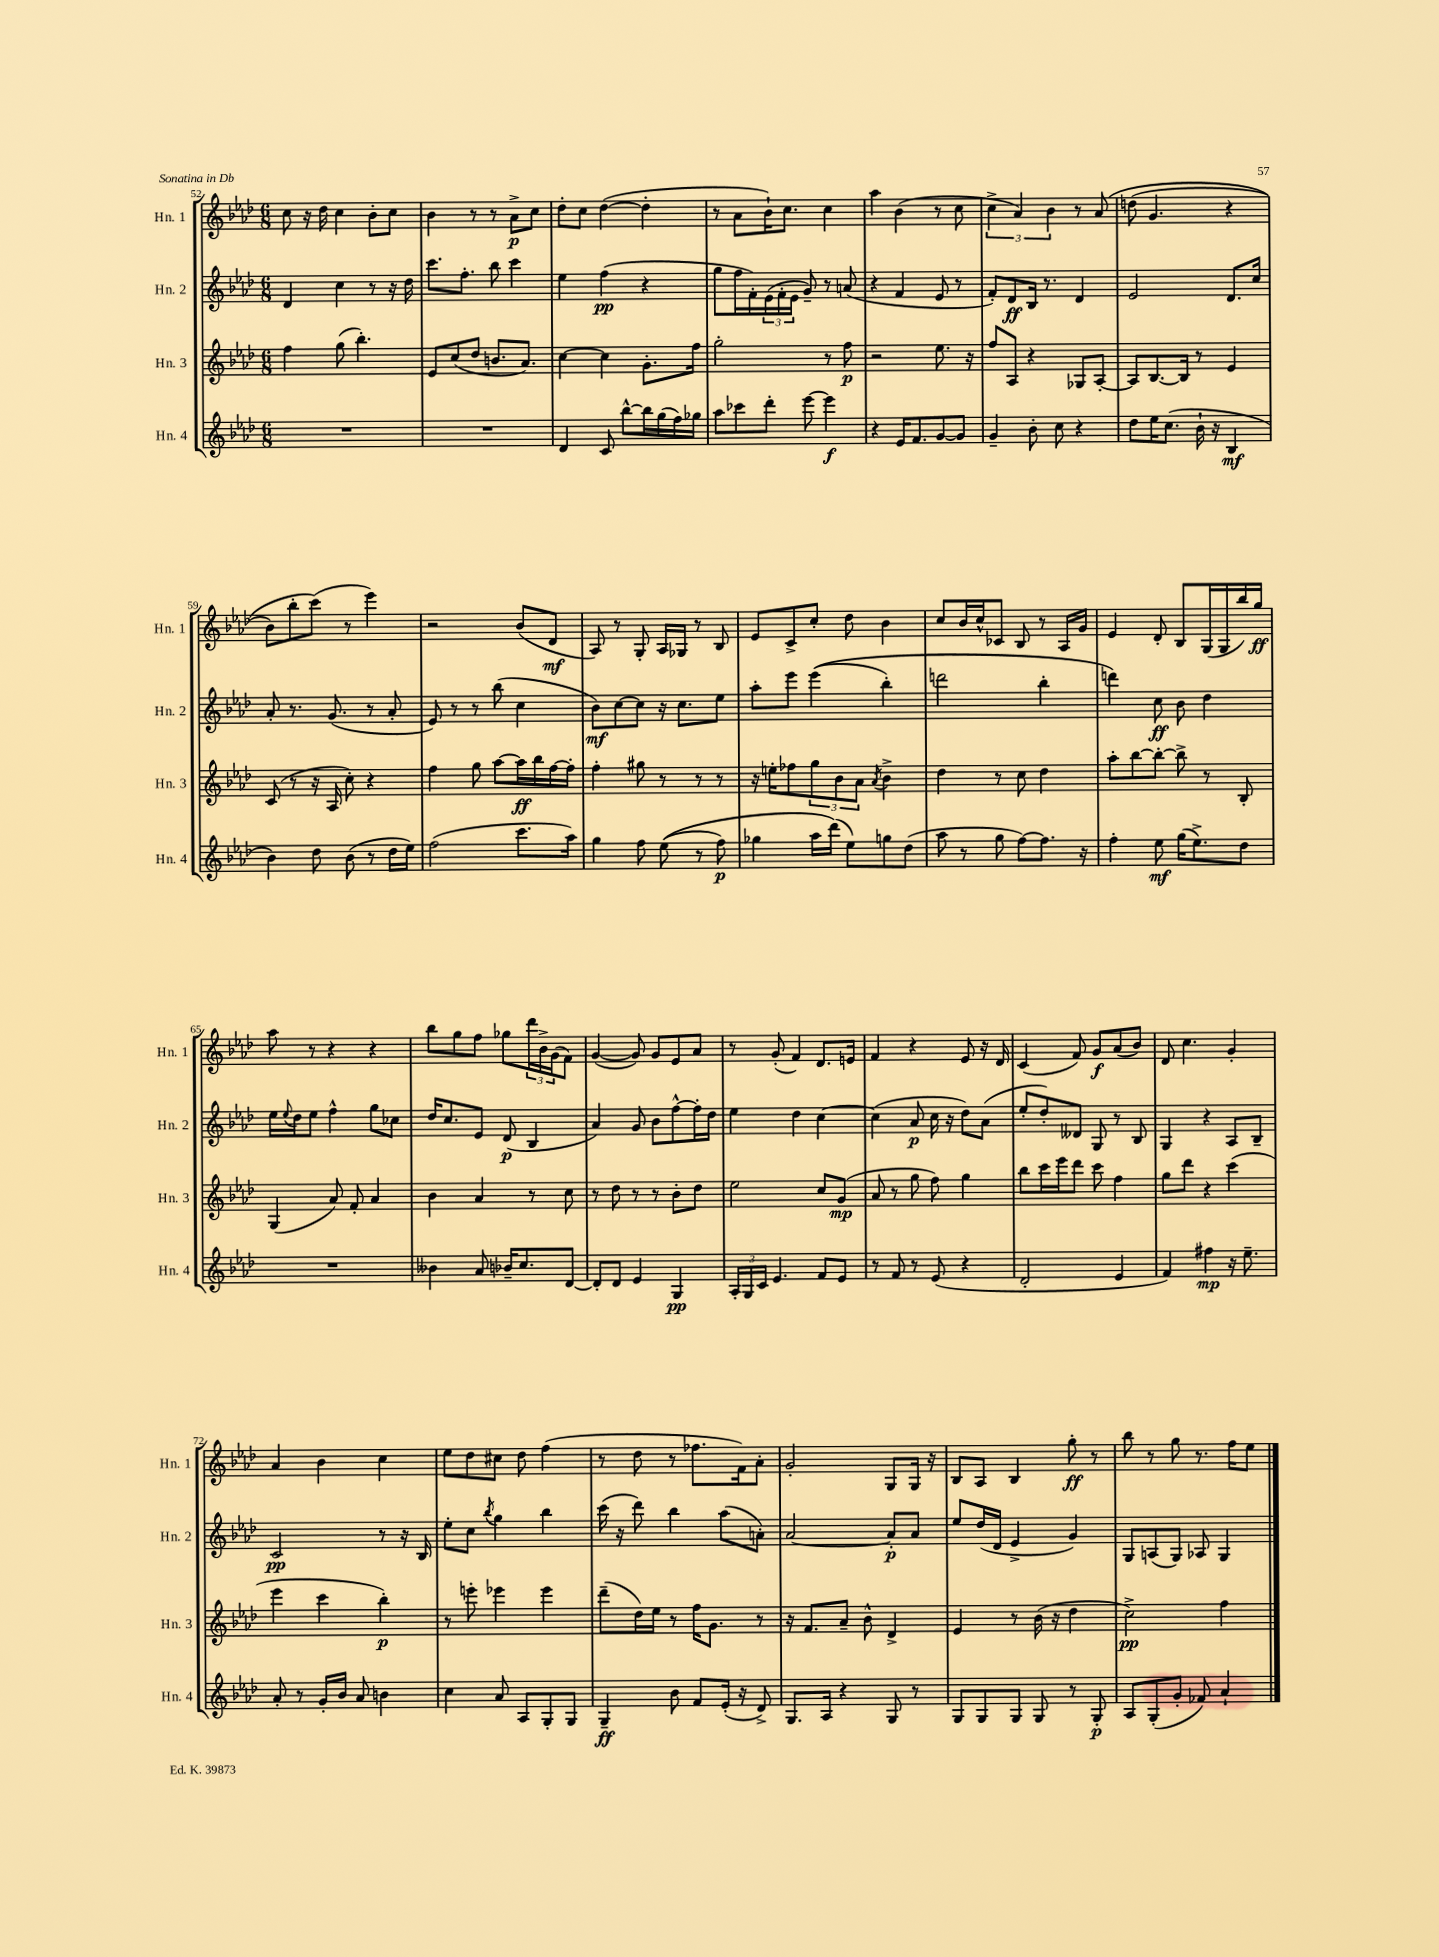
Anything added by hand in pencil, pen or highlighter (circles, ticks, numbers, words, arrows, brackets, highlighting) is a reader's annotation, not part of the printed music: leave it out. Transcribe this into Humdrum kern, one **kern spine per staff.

**kern	**kern	**kern	**kern
*staff4	*staff3	*staff2	*staff1
*clefG2	*clefG2	*clefG2	*clefG2
*k[b-e-a-d-]	*k[b-e-a-d-]	*k[b-e-a-d-]	*k[b-e-a-d-]
*M6/8	*M6/8	*M6/8	*M6/8
2.r	4ff	4d-	8cc
.	.	.	16r
.	.	.	16dd-
.	(8gg	4cc	4cc
.	4.bb-')	.	.
.	.	8r	8b-'
.	.	16r	8cc
.	.	16dd-	.
=	=	=	=
2.r	8e-	8.ccc	4b-
.	(8cc	.	.
.	.	8.ff'	.
.	8dd-	.	8r
.	8.b	8bb-	8r
.	.	4ccc	8a-^
.	8.a-)	.	.
.	.	.	8cc
=	=	=	=
4d-	[4cc	4ee-	8dd-'
.	.	.	8cc
8c	4cc]	(4ff	([4dd-
[8bb-^^	.	.	.
16bb-]	8.g'	4r	4dd-']
(16gg	.	.	.
16ff)	.	.	.
16gg-	16ff	.	.
=	=	=	=
8aa-	2gg'	8gg	8r
8ccc-	.	16ff	8a-
.	.	16f')	.
8ddd-'	.	(24e-	16b-`)
.	.	24f'	.
.	.	.	8.cc
.	.	24e-	.
[8eee-	.	8g~)	.
4eee-]	8r	8r	4cc
.	8ff	(8a	.
=	=	=	=
4r	2r	4r	4aa-
16e-	.	4f	(4b-
8.f	.	.	.
[8g	8.ee-	8e-	8r
8g]	.	8r	8cc
.	16r	.	.
=	=	=	=
4g~	8ff	8f')	6cc^
.	8A-	8d-	.
.	.	.	6a-)
8b-'	4r	16B-	.
.	.	8.r	.
.	.	.	6b-
8cc	.	.	.
4r	8G-	4d-	8r
.	[8A-'	.	&(8a-
=	=	=	=
8dd-	8A-]	2e-	(8dd
16ee-	[8.B-	.	4.g
(8.cc	.	.	.
.	16B-]	.	.
16b-`	8r	.	.
16r	.	.	.
4B-	4e-	8.d-	4r
.	.	16cc	.
=	=	=	=
4b-)	(8c	8a-'	8b-)
.	8r	8.r	8bb-'
8dd-	16r	.	(8ccc&)
.	16A-	(8.g	.
(8b-	8cc')	.	8r
8r	4r	8r	4eee-)
16dd-	.	8a-'	.
16ee-)	.	.	.
=	=	=	=
(2ff	4ff	8e-)	2r
.	.	8r	.
.	8gg	8r	.
.	[8aa-	(8bb-	.
8.ccc	16aa-]	4cc	(8b-
.	16bb-	.	.
.	[16ff	.	8d-
16aa-)	16ff']	.	.
=	=	=	=
4gg	4ff'	8b-)	8A-)
.	.	[8cc	8r
8ff	8gg#	8cc]	8G'
&((8ee-	8r	16r	16A-
.	.	8.cc	16G-
8r	8r	.	8r
8ff)	8r	8ee-	8B-
=	=	=	=
4gg-	16r	8aa-'	8e-
.	16ee'	.	.
.	8ff-	8eee-	8c^
16aa-	12gg	&((4eee-	8cc'
(16ddd-&)	.	.	.
.	12b-	.	.
8ee-)	.	.	8dd-
.	12a-	.	.
.	8qa-	.	.
8gg	4b-^	4bb-')	4b-
(8dd-	.	.	.
=	=	=	=
8aa-	4dd-	2ddd	8cc
8r	.	.	16b-
.	.	.	16cc^^
8gg	8r	.	8c-
[8ff)	8cc	.	8B-
8.ff]	4dd-	4bb-'	8r
.	.	.	16A-
16r	.	.	16g
=	=	=	=
4ff'	8aa-'	4ddd&)	4e-
.	[8bb-	.	.
8ee-	8bb-'_	8cc	8d-'
(16gg	8bb-^]	8b-	8B-
8.ee-^)	.	.	.
.	8r	4dd-	(16G
.	.	.	16G
8dd-	8B-'	.	16bb-)
.	.	.	16gg
=	=	=	=
2.r	(4G	16ee-	8aa-
.	.	8qqee-	.
.	.	16dd-	.
.	.	8ee-	8r
.	8a-)	4ff^^	4r
.	8f'	.	.
.	4a-	8gg	4r
.	.	8cc-	.
=	=	=	=
4b--	4b-	16dd-	8bb-
.	.	8.cc	.
.	.	.	8gg
8a-	4a-	8e-	8ff
16b-~	.	(8d-	8gg-
8.cc	.	.	.
.	8r	4B-	24ddd-
.	.	.	24b-^
.	.	.	(24g
[8d-	8cc	.	8f)
=	=	=	=
8d-']	8r	4a-)	([4g
8d-	8dd-	.	.
4e-	8r	8g	8g])
.	8r	8b-	8g
4G	8b-'	[8ff^^	8e-
.	8dd-	16ff']	8a-
.	.	16dd-	.
=	=	=	=
24A-'	2ee-	4ee-	8r
24G	.	.	.
24c	.	.	.
4.e-	.	.	(8g'
.	.	4dd-	4f)
8f	8cc	[4cc	8.d-
8e-	(8g	.	.
.	.	.	16e
=	=	=	=
8r	8a-	(4cc]	4f
8f	8r	.	.
8r	8gg	8a-	4r
(8e-	8ff)	16cc	.
.	.	16r	.
4r	4gg	8dd-)	8e-
.	.	(8a-	16r
.	.	.	16d-
=	=	=	=
2d-'	8bb-	8ee-'	(4c
.	16ccc	8dd-')	.
.	16eee-	.	.
.	8ddd-	8d--	8f)
.	8ccc	8G	8g
4e-	4ff	8r	(8a-
.	.	8B-	8b-)
=	=	=	=
4f)	8gg	4G	8d-
.	8ddd-	.	4.cc
4ff#	4r	4r	.
16r	(4ccc	8A-	4g'
8.ee-~	.	.	.
.	.	8B-~	.
=	=	=	=
8a-'	4eee-	2c	4a-
8r	.	.	.
16g'	4ccc	.	4b-
16b-	.	.	.
8a-	.	.	.
4b	4bb-')	8r	4cc
.	.	16r	.
.	.	16B-	.
=	=	=	=
4cc	8r	8ee-'	8ee-
.	8eee'	8cc	8dd-
.	.	8qbb-	.
8a-	4eee-	4gg	8cc#
8A-	.	.	8dd-
8G'	4eee-	4bb-	(4ff
8G	.	.	.
=	=	=	=
4G~	(8ddd-~	(16ccc	8r
.	.	16r	.
.	16dd-)	8ddd-)	8dd-
.	16ee-	.	.
8b-	8r	4bb-	8r
8f	16ff	.	8.ff-
.	8.g	.	.
(16e-'	.	(8aa-	.
16r	.	.	16f)
8d-^)	8r	8a')	8a-'
=	=	=	=
8.G	16r	[2a-	2g'
.	8.f	.	.
16A-	.	.	.
4r	8a-~	.	.
.	8b-^^	.	.
8G	4d-^	8a-']	8G
8r	.	8a-	16G
.	.	.	16r
=	=	=	=
8G	4e-	8ee-	8B-
8G	.	(16dd-	8A-
.	.	16d-	.
8G	8r	4e-^	4B-
8G	(16b-	.	.
.	16r	.	.
8r	4dd-	4g)	8gg'
8G'	.	.	8r
=	=	=	=
8A-	2cc^)	8G	8bb-
(8G'	.	(8A	8r
8g'	.	8G)	8gg
8f-)	.	8A-	8.r
4a-`	4ff	4G	.
.	.	.	16ff
.	.	.	8ee-
==	==	==	==
*-	*-	*-	*-
